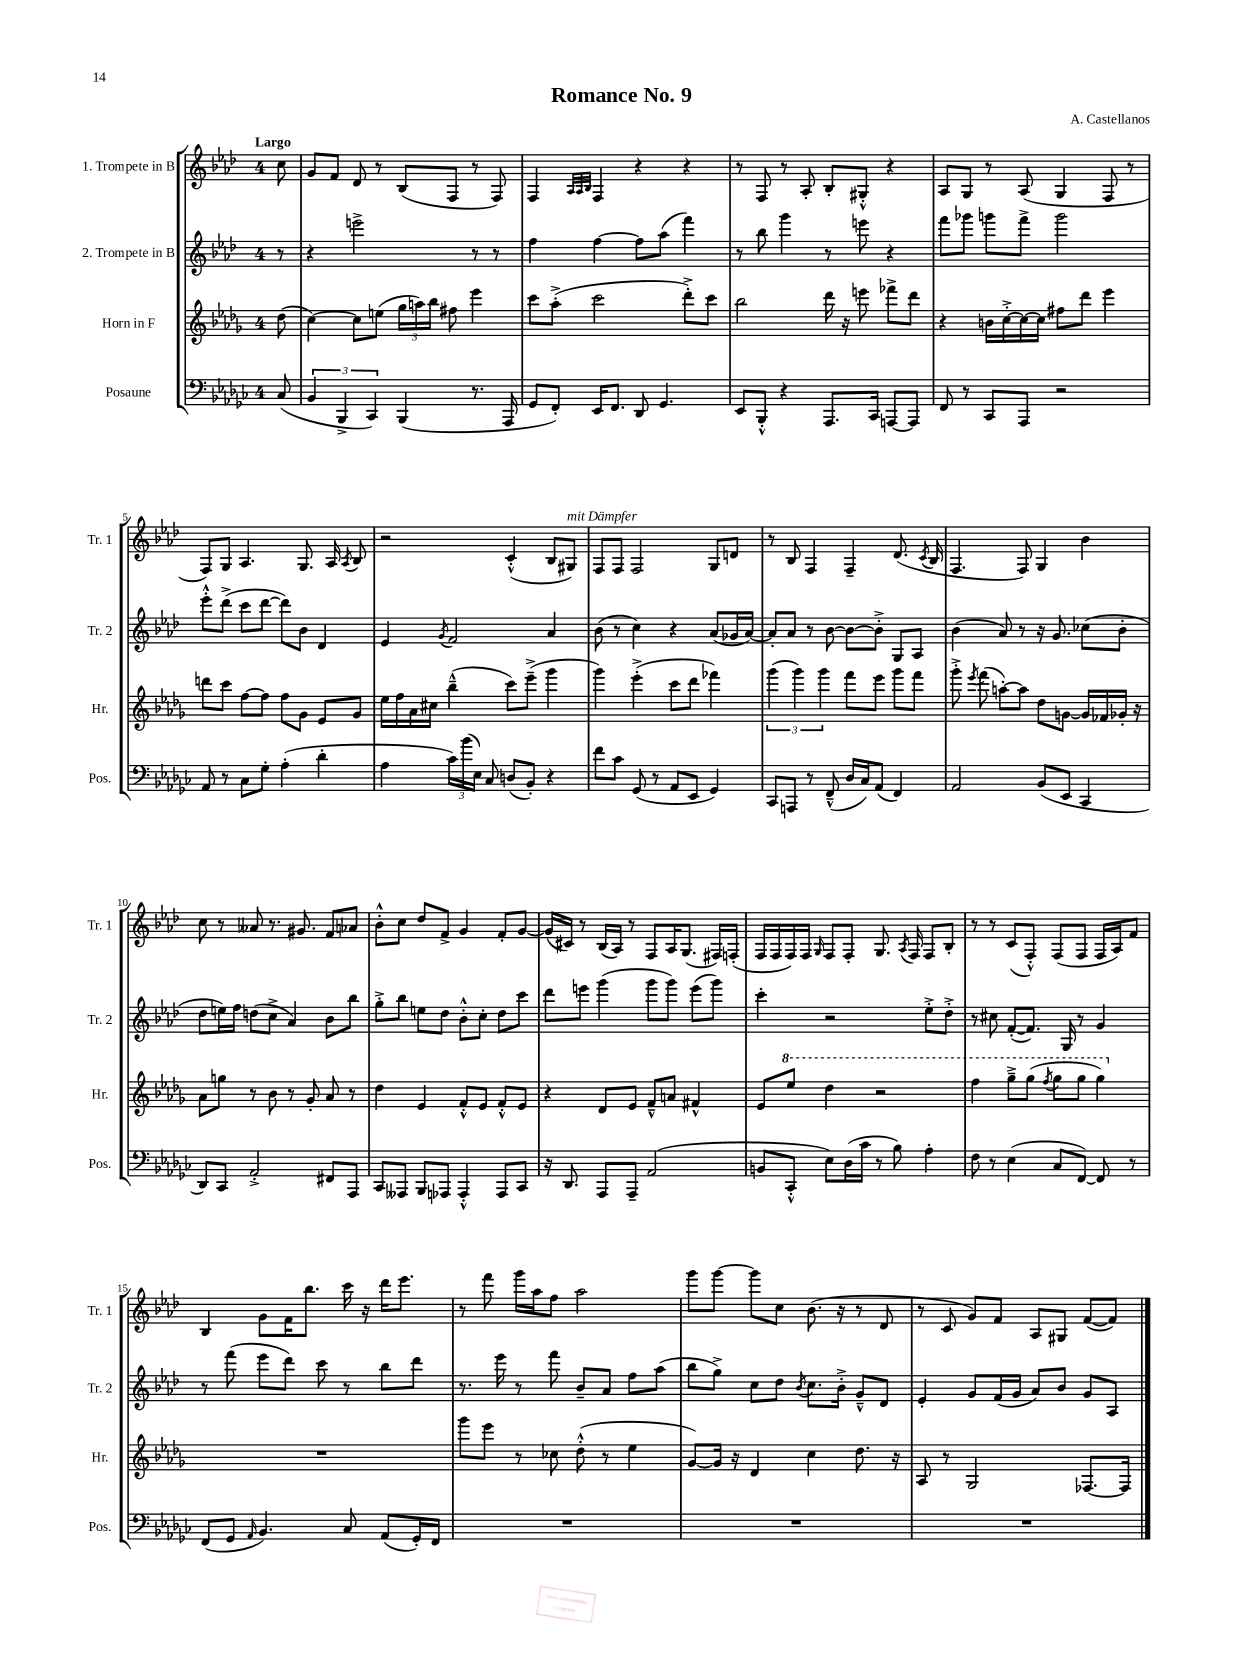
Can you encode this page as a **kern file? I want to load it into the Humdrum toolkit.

**kern	**kern	**kern	**kern
*staff4	*staff3	*staff2	*staff1
*clefF4	*clefG2	*clefG2	*clefG2
*k[b-e-a-d-g-c-]	*k[b-e-a-d-g-]	*k[b-e-a-d-]	*k[b-e-a-d-]
*M4/4	*M4/4	*M4/4	*M4/4
(8C-	(8dd-	8r	8cc
=	=	=	=
6BB-	[4cc)	4r	8g
.	.	.	8f
6BBB-^	.	.	.
.	8cc]	2eee^	8d-
6CC-)	.	.	.
.	(8ee	.	8r
(4BBB-	24gg-	.	(8B-
.	24aa)	.	.
.	24bb-	.	.
.	8ff#	.	8F
8.r	4eee-	8r	8r
.	.	8r	8F)
16AAA-	.	.	.
=	=	=	=
8GG-	8ccc	4ff	4F
8FF')	(8aa-'^	.	.
.	.	.	32qqA-
.	.	.	32qqA-
.	.	.	32qqB-
16EE-	2ccc	[4ff	4F
8.FF	.	.	.
8DD-	.	8ff]	4r
4.GG-	.	(8aa-	.
.	8ddd-'^)	4fff)	4r
.	8ccc	.	.
=	=	=	=
8EE-	2bb-	8r	8r
8BBB-'^^	.	8bb-	8F
4r	.	4ggg	8r
.	.	.	8A-'
8.AAA-	16ddd-	8r	8B-'
.	16r	.	.
.	8eee	8eee	8G#'^^
16CC-	.	.	.
[8AAA	8fff-^	4r	4r
8AAA]	8ddd-	.	.
=	=	=	=
8FF	4r	8fff	8A-
8r	.	8ggg-	8G
8CC-	16b	8ggg	8r
.	[16cc'^	.	.
8AAA-	16cc_	8fff^	(8A-
.	16cc]	.	.
2r	8ff#	2ggg	4G
.	8ddd-	.	.
.	4eee-	.	8F
.	.	.	8r
=	=	=	=
8AA-	8ddd	8eee-'^^	8F)
8r	8ccc	(8ddd-^	8G
8C-	[8ff	8ccc	4.A-
8G-'	8ff]	[8ddd-	.
(4A-'	8ff	8ddd-])	.
.	8g-	8b-	8.G
4d-'	8e-	4d-	.
.	.	.	16A-
.	.	.	8qA-
.	8g-	.	8B-
=	=	=	=
4A-	16ee-	4e-	2r
.	16ff	.	.
.	16a-	.	.
.	16cc#	.	.
.	.	8qg	.
24c-)	(4bb-~^^	2f	.
(24b-	.	.	.
24E-)	.	.	.
8C-	.	.	.
(8D	8ccc)	.	(4c'^^
8BB-')	(8eee-~^	.	.
4r	4ggg-	4a-	8B-
.	.	.	8G#)
=	=	=	=
8f	4ggg-)	(8b-	8F
8c-	.	8r	8F
(8GG-	(4eee-'^	4cc)	2F
8r	.	.	.
8AA-	8ccc	4r	.
8EE-	8ddd-	.	.
4GG-)	4fff-)	(8a-	8G
.	.	16g-	8d
.	.	[16a-)	.
=	=	=	=
8CC-	(6ggg-	8a-']	8r
8AAA	.	8a-	8B-
.	6ggg-)	.	.
8r	.	8r	4F
.	6ggg-	.	.
(8FF~^^	.	[8b-	.
16D-	8fff	8b-_	4F~
16C-)	.	.	.
(8AA-	8eee-	8b-'^]	.
4FF)	8ggg-	8G	(8.d-
.	8fff	8A-	.
.	.	.	8qc
.	.	.	16B-
=	=	=	=
2AA-	8ggg-'^	(4b-	4.F
.	8qeee-	.	.
.	(8fff	.	.
.	[8aa')	8a-)	.
.	8aa]	8r	8F)
(8BB-	8dd-	16r	4G
.	.	8.g	.
8EE-	[8g	.	.
4CC-	16g]	(8cc-	4b-
.	16f-	.	.
.	16g-'	8b-'	.
.	16r	.	.
=	=	=	=
8DD-)	8a-	8dd-	8cc
8CC-	8gg	16ee)	8r
.	.	16ff	.
2AA-'^	8r	(8dd	8a--
.	8b-	8cc^	8.r
.	8r	4a-)	.
.	.	.	8.g#
.	8g-'	.	.
8FF#	8a-	8b-	8f
8AAA-	8r	8bb-	8a-
=	=	=	=
8CC-	4dd-	8gg'^	8b-'^^
8AAA--	.	8bb-	8cc
8BBB-	4e-	8ee	8dd-
8AAA-	.	8dd-	8f^
4AAA-'^^	8f'^^	8b-'^^	4g
.	8e-	8cc'	.
8AAA-	8f'^^	8dd-	8f'
8CC-	8e-	8ccc	[8g
=	=	=	=
16r	4r	8ddd-	(16g]
8.DD-	.	.	16c#)
.	.	8eee	8r
8AAA-	8d-	(4ggg	(16B-
.	.	.	16A-)
8AAA-~	8e-	.	8r
(2AA-	8f~^^	8ggg	8F
.	8a	8ggg)	16A-
.	.	.	(8.G
.	4f#^^	(8eee	.
.	.	8ggg)	16F#)
.	.	.	(16F'
=	=	=	=
8BB	8e-	4ccc'	16F
.	.	.	16F
8CC-'^^	8eee-	.	16F)
.	.	.	16F
.	.	.	16qqG
8E-)	4ddd-	2r	8F
(16D-	.	.	8F'
16c-	.	.	.
8r	2r	.	8.G
8B-)	.	.	.
.	.	.	8qA-
.	.	.	16F
4A-'	.	8ee-'^	8F
.	.	8dd-'^	8B-'
=	=	=	=
8F	4fff	8r	8r
8r	.	8cc#	8r
(4E-	8ggg-~^	([8f'	(8c
.	(8ggg-	8.f])	8F'^^)
.	8qfff	.	.
8C-	8ggg-	.	(8F
.	.	16G	.
[8FF)	8ggg-	8r	8F
8FF]	4ggg-)	4g	16F
.	.	.	16A-)
8r	.	.	8f
=	=	=	=
(8FF	1r	8r	4B-
8GG-	.	(8fff	.
16qqAA-	.	.	.
4.BB-)	.	8eee-	8g
.	.	8ddd-)	16f
.	.	.	8.bb-
.	.	8ccc	.
8C-	.	8r	16ccc
.	.	.	16r
(8AA-	.	8bb-	16ddd-
.	.	.	8.eee-
16GG-')	.	8ddd-	.
16FF	.	.	.
=	=	=	=
1r	8ggg-	8.r	8r
.	8eee-	.	8fff
.	.	16eee-	.
.	8r	8r	16ggg
.	.	.	16aa-
.	8cc-	8fff	8ff
.	(8dd-'^^	8b-~	2aa-
.	8r	8a-	.
.	4ee-	8ff	.
.	.	(8aa-	.
=	=	=	=
1r	[8g-)	8bb-	8ggg
.	16g-]	8gg^)	[8ggg
.	16r	.	.
.	4d-	8cc	8ggg]
.	.	8dd-	8cc
.	.	8qb-	.
.	4cc	8.cc	(8.b-
.	.	16b-'^	16r
.	8.dd-	8g~^^	8r
.	.	8d-	8d-
.	16r	.	.
=	=	=	=
1r	8A-	4e-'	8r
.	8r	.	8c
.	2G-	8g	8g)
.	.	(16f	8f
.	.	16g	.
.	.	8a-)	8A-
.	.	8b-	8G#
.	[8.F-	8g	([8f
.	.	8A-	8f])
.	16F-]	.	.
==	==	==	==
*-	*-	*-	*-
